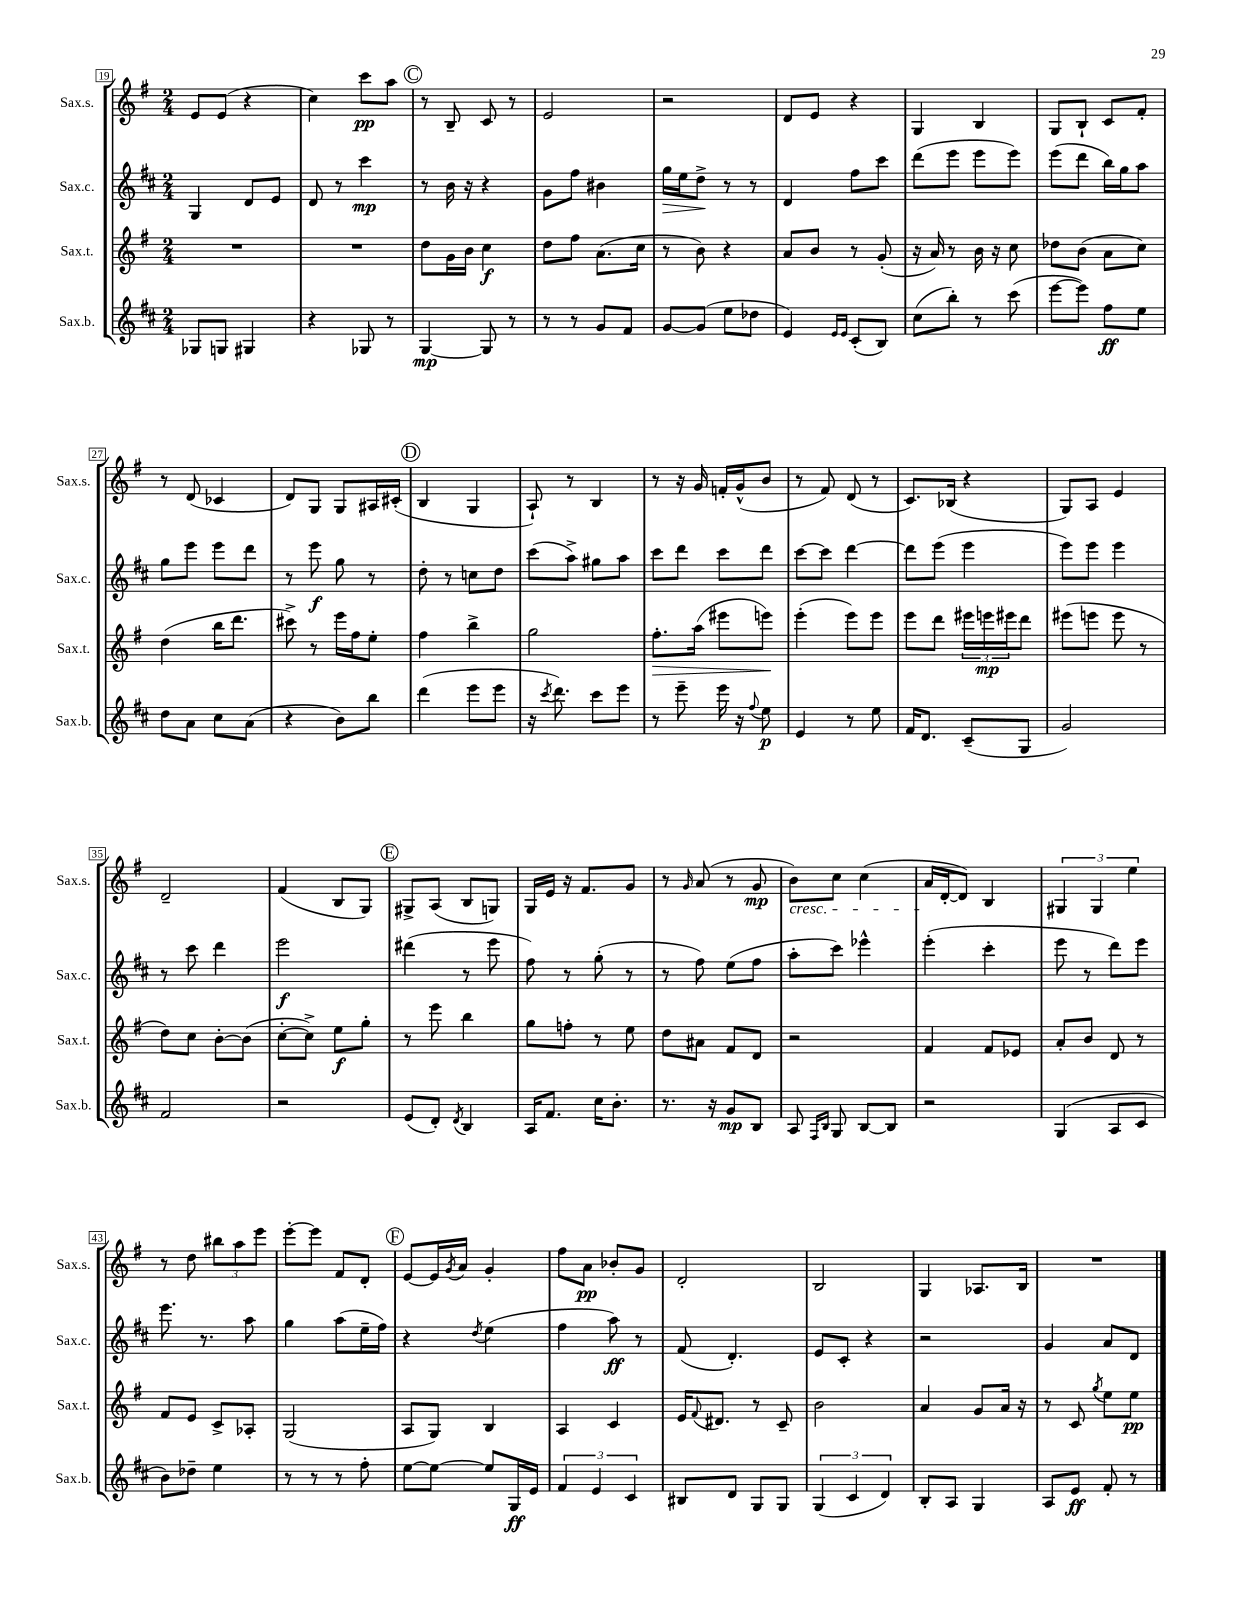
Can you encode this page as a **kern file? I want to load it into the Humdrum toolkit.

**kern	**dynam	**kern	**dynam	**kern	**dynam	**kern	**dynam
*part4	*part4	*part3	*part3	*part2	*part2	*part1	*part1
*staff4	*staff4	*staff3	*staff3	*staff2	*staff2	*staff1	*staff1
*I"Sax.b.	*	*I"Sax.t.	*	*I"Sax.c.	*	*I"Sax.s.	*
*I'Sax.b.	*	*I'Sax.t.	*	*I'Sax.c.	*	*I'Sax.s.	*
*clefG2	*	*clefG2	*	*clefG2	*	*clefG2	*
*k[f#c#]	*	*k[f#]	*	*k[f#c#]	*	*k[f#]	*
*M2/4	*	*M2/4	*	*M2/4	*	*M2/4	*
=19	=19	=19	=19	=19	=19	=19	=19
8G-X/L	.	2r	.	4G/	.	8e/L	.
8Gn/J	.	.	.	.	.	(8e/J	.
4G#X/	.	.	.	8d/L	.	4r	.
.	.	.	.	8e/J	.	.	.
=20	=20	=20	=20	=20	=20	=20	=20
4r	.	2r	.	8d/	.	4cc\)	.
.	.	.	.	8r	.	.	.
8G-X/	.	.	.	4ccc#\	mp	8ccc\L	pp
8r	.	.	.	.	.	8aa\J	.
!!LO:REH:place=s1:t=C
=21	=21	=21	=21	=21	=21	=21	=21
[4G/	mp	8dd\L	.	8r	.	8r	.
.	.	16g\L	.	16b\	.	8B~/	.
.	.	16b\JJ	.	16r	.	.	.
8G/]	.	4cc\	f	4r	.	8c/	.
8r	.	.	.	.	.	8r	.
=22	=22	=22	=22	=22	=22	=22	=22
8r	.	8dd\L	.	8g\L	.	2e/	.
8r	.	8ff#\J	.	8ff#\J	.	.	.
8g/L	.	(8.a\L	.	4b#X\	.	.	.
8f#/J	.	.	.	.	.	.	.
.	.	16cc\Jk	.	.	.	.	.
=23	=23	=23	=23	=23	=23	=23	=23
!	!	!	!	!	!LO:HP:b	!	!
[8g/L	.	8r	.	16gg\LL	>	2r	.
.	.	.	.	16ee\J	.	.	.
(8g/J]	.	8b\)	.	8dd^\J	.	.	.
8ee\L	.	4r	.	8r	]	.	.
8dd-X\J	.	.	.	8r	.	.	.
=24	=24	=24	=24	=24	=24	=24	=24
4e/)	.	8a/L	.	4d/	.	8d/L	.
.	.	8b/J	.	.	.	8e/J	.
16qqe/LL	.	.	.	.	.	.	.
16qqe/JJ	.	.	.	.	.	.	.
(8c#'/L	.	8r	.	8ff#\L	.	4r	.
8B/J)	.	(8g'/	.	8ccc#\J	.	.	.
=25	=25	=25	=25	=25	=25	=25	=25
(8cc#\L	.	16r	.	(8ddd\L	.	4G/	.
.	.	16a/)	.	.	.	.	.
8bb'\J)	.	8r	.	8eee\J	.	.	.
8r	.	16b\	.	8eee\L	.	4B/	.
.	.	16r	.	.	.	.	.
(8ccc#\	.	8cc\	.	8eee\J)	.	.	.
=26	=26	=26	=26	=26	=26	=26	=26
[8eee\L	.	8dd-X\L	.	(8eee\L	.	8G/L	.
8eee\J])	.	(8b\J	.	8ddd\J	.	8B`/J	.
8ff#\L	ff	8a\L	.	16bb\LL)	.	8c/L	.
.	.	.	.	16gg\J	.	.	.
8ee\J	.	8cc\J)	.	8aa\J	.	8f#'/J	.
!!LO:LB:g=z
=27	=27	=27	=27	=27	=27	=27	=27
8dd\L	.	(4dd\	.	8gg\L	.	8r	.
8a\J	.	.	.	8eee\J	.	(8d/	.
8cc#\L	.	16bb\KL	.	8eee\L	.	4c-X/	.
.	.	8.ddd\J	.	.	.	.	.
(8a\J	.	.	.	8ddd\J	.	.	.
=28	=28	=28	=28	=28	=28	=28	=28
4r	.	8ccc#X^\)	.	8r	.	8d/L)	.
.	.	8r	.	8eee\	f	8G/J	.
8b\L)	.	16eee\LL	.	8gg\	.	8G/L	.
.	.	16ff#\J	.	.	.	.	.
8bb\J	.	8ee'\J	.	8r	.	16A#X/L	.
.	.	.	.	.	.	(16c#X'/JJ	.
!!LO:REH:place=s1:t=D
=29	=29	=29	=29	=29	=29	=29	=29
(4ddd\	.	4ff#\	.	8dd'\	.	4B/	.
.	.	.	.	8r	.	.	.
8eee\L	.	4bb^\	.	8ccn\L	.	4G/	.
8eee\J	.	.	.	8dd\J	.	.	.
=30	=30	=30	=30	=30	=30	=30	=30
16r	.	2gg\	.	(8ccc#\L	.	8A`/)	.
8qccc#/	.	.	.	.	.	.	.
8.ddd\)	.	.	.	.	.	.	.
.	.	.	.	8aa^\J)	.	8r	.
8ccc#\L	.	.	.	8gg#X\L	.	4B/	.
8eee\J	.	.	.	8aa\J	.	.	.
=31	=31	=31	=31	=31	=31	=31	=31
!	!	!	!LO:HP:b	!	!	!	!
8r	.	8.ff#'\L	>	8ccc#\L	.	8r	.
8eee~\	.	.	.	8ddd\J	.	16r	.
.	.	(16aa\Jk	.	.	.	16g/	.
16eee\	.	8eee#X\L	.	8ccc#\L	.	16fn'/LL	.
16r	.	.	.	.	.	(16g^^/J	.
8qqff#/	.	.	.	.	.	.	.
8ee\	p	8eeen\J)	.	8ddd\J	.	8b/J	.
.	.	.	]	.	.	.	.
=32	=32	=32	=32	=32	=32	=32	=32
4e/	.	(4eee'\	.	[8ccc#\L	.	8r	.
.	.	.	.	8ccc#\J]	.	8f#/)	.
8r	.	8eee\L)	.	[4ddd\	.	(8d/	.
8ee\	.	8eee\J	.	.	.	8r	.
=33	=33	=33	=33	=33	=33	=33	=33
16f#/KL	.	8eee\L	.	8ddd\L]	.	8.c/L)	.
8.d/J	.	.	.	.	.	.	.
.	.	8ddd\J	.	(8eee\J	.	.	.
.	.	.	.	.	.	(16B-X/Jk	.
(8c#~/L	.	24eee#X\LL	.	4eee\	.	4r	.
.	.	24eeen\	mp	.	.	.	.
.	.	24eee#X\J	.	.	.	.	.
8G/J	.	8ddd\J	.	.	.	.	.
=34	=34	=34	=34	=34	=34	=34	=34
2g/)	.	(8eee#X\L	.	8eee\L)	.	8G/L)	.
.	.	8eeen\J	.	8eee\J	.	8A/J	.
.	.	8eee\	.	4eee\	.	4e/	.
.	.	8r	.	.	.	.	.
!!LO:LB:g=z
=35	=35	=35	=35	=35	=35	=35	=35
2f#/	.	8dd\L)	.	8r	.	2d~/	.
.	.	8cc\J	.	8ccc#\	.	.	.
.	.	[8b'\L	.	4ddd\	.	.	.
.	.	(8b\J]	.	.	.	.	.
=36	=36	=36	=36	=36	=36	=36	=36
2r	.	[8cc'\L	.	2eee\	f	(4f#/	.
.	.	8cc^\J])	.	.	.	.	.
.	.	8ee\L	f	.	.	8B/L	.
.	.	8gg'\J	.	.	.	8G/J)	.
!!LO:REH:place=s1:t=E
=37	=37	=37	=37	=37	=37	=37	=37
(8e/L	.	8r	.	(4ddd#X\	.	8G#X^/L	.
8d'/J)	.	8eee\	.	.	.	(8A/J	.
8qd/	.	.	.	.	.	.	.
4B/	.	4bb\	.	8r	.	8B/L	.
.	.	.	.	8eee\	.	8Gn/J)	.
=38	=38	=38	=38	=38	=38	=38	=38
16A/KL	.	8gg\L	.	8ff#\)	.	16G/LL	.
8.f#/J	.	.	.	.	.	16e/JJ	.
.	.	8ffn'\J	.	8r	.	16r	.
.	.	.	.	.	.	8.f#/L	.
16cc#\KL	.	8r	.	(8gg'\	.	.	.
8.b'\J	.	.	.	.	.	.	.
.	.	8ee\	.	8r	.	8g/J	.
=39	=39	=39	=39	=39	=39	=39	=39
8.r	.	8dd\L	.	8r	.	8r	.
.	.	.	.	.	.	16qqg/	.
.	.	8a#X\J	.	8ff#\)	.	(8a/	.
16r	.	.	.	.	.	.	.
8g/L	mp	8f#/L	.	(8ee\L	.	8r	.
8B/J	.	8d/J	.	8ff#\J	.	8g/	mp
=40	=40	=40	=40	=40	=40	=40	=40
!	!	!	!	!	!	!LO:TX:b:i:t=cresc.	!
8A/	.	2r	.	8aa'\L	.	8b\L)	.
16qqF#/LL	.	.	.	.	.	.	.
16qqB/JJ	.	.	.	.	.	.	.
8G/	.	.	.	8ccc#\J)	.	8cc\J	.
[8B/L	.	.	.	4eee-X^^\	.	(4cc\	.
8B/J]	.	.	.	.	.	.	.
=41	=41	=41	=41	=41	=41	=41	=41
2r	.	4f#/	.	(4eee'\	.	16a/LL	.
.	.	.	.	.	.	[16d'/J	.
.	.	.	.	.	.	8d/J])	.
.	.	8f#/L	.	4ccc#'\	.	4B/	.
.	.	8e-X/J	.	.	.	.	.
=42	=42	=42	=42	=42	=42	=42	=42
(4G/	.	8a'/L	.	8eee\	.	6G#X/	.
.	.	8b/J	.	8r	.	.	.
.	.	.	.	.	.	6G#/	.
8A/L	.	8d/	.	8ddd\L)	.	.	.
.	.	.	.	.	.	6ee\	.
8c#/J	.	8r	.	8eee\J	.	.	.
!!LO:LB:g=z
=43	=43	=43	=43	=43	=43	=43	=43
8b\L)	.	8f#/L	.	8.eee\	.	8r	.
8dd-X~\J	.	8e/J	.	.	.	8dd\	.
.	.	.	.	8.r	.	.	.
4ee\	.	8c^/L	.	.	.	12bb#X\L	.
.	.	.	.	.	.	12aa\	.
.	.	8A-X'/J	.	8aa\	.	.	.
.	.	.	.	.	.	12eee\J	.
=44	=44	=44	=44	=44	=44	=44	=44
8r	.	(2G/	.	4gg\	.	[8eee'\L	.
8r	.	.	.	.	.	8eee\J]	.
8r	.	.	.	(8aa\L	.	8f#/L	.
8ff#'\	.	.	.	16ee~\L	.	8d'/J	.
.	.	.	.	16ff#\JJ)	.	.	.
!!LO:REH:place=s1:t=F
=45	=45	=45	=45	=45	=45	=45	=45
[8ee\L	.	8A/L	.	4r	.	[8e/L	.
8ee\J_	.	8G/J)	.	.	.	16e/L]	.
.	.	.	.	.	.	8qg/	.
.	.	.	.	.	.	16a/JJ	.
.	.	.	.	8qdd/	.	.	.
8ee/L]	.	4B/	.	(4ee\	.	4g'/	.
16G/L	ff	.	.	.	.	.	.
16e/JJ	.	.	.	.	.	.	.
=46	=46	=46	=46	=46	=46	=46	=46
6f#/	.	4A/	.	4ff#\	.	8ff#\L	.
.	.	.	.	.	.	8a\J	pp
6e/	.	.	.	.	.	.	.
.	.	4c/	.	8aa\)	ff	8b-X'/L	.
6c#/	.	.	.	.	.	.	.
.	.	.	.	8r	.	8g/J	.
=47	=47	=47	=47	=47	=47	=47	=47
8B#X/L	.	16e/KL	.	(8f#/	.	2d'/	.
.	.	8qqf#/	.	.	.	.	.
.	.	8.d#X/J	.	.	.	.	.
8d/J	.	.	.	4.d'/)	.	.	.
8G/L	.	8r	.	.	.	.	.
8G/J	.	8c~/	.	.	.	.	.
=48	=48	=48	=48	=48	=48	=48	=48
(6G/	.	2b\	.	8e/L	.	2B/	.
.	.	.	.	8c#'/J	.	.	.
6c#/	.	.	.	.	.	.	.
.	.	.	.	4r	.	.	.
6d/)	.	.	.	.	.	.	.
=49	=49	=49	=49	=49	=49	=49	=49
8B'/L	.	4a/	.	2r	.	4G/	.
8A/J	.	.	.	.	.	.	.
4G/	.	8g/L	.	.	.	8.A-X/L	.
.	.	16a/Jk	.	.	.	.	.
.	.	16r	.	.	.	16B/Jk	.
=50	=50	=50	=50	=50	=50	=50	=50
8A/L	.	8r	.	4g/	.	2r	.
8e/J	ff	8c/	.	.	.	.	.
.	.	8qgg/	.	.	.	.	.
8f#'/	.	8ee\L	.	8a/L	.	.	.
8r	.	8ee\J	pp	8d/J	.	.	.
==	==	==	==	==	==	==	==
*-	*-	*-	*-	*-	*-	*-	*-
